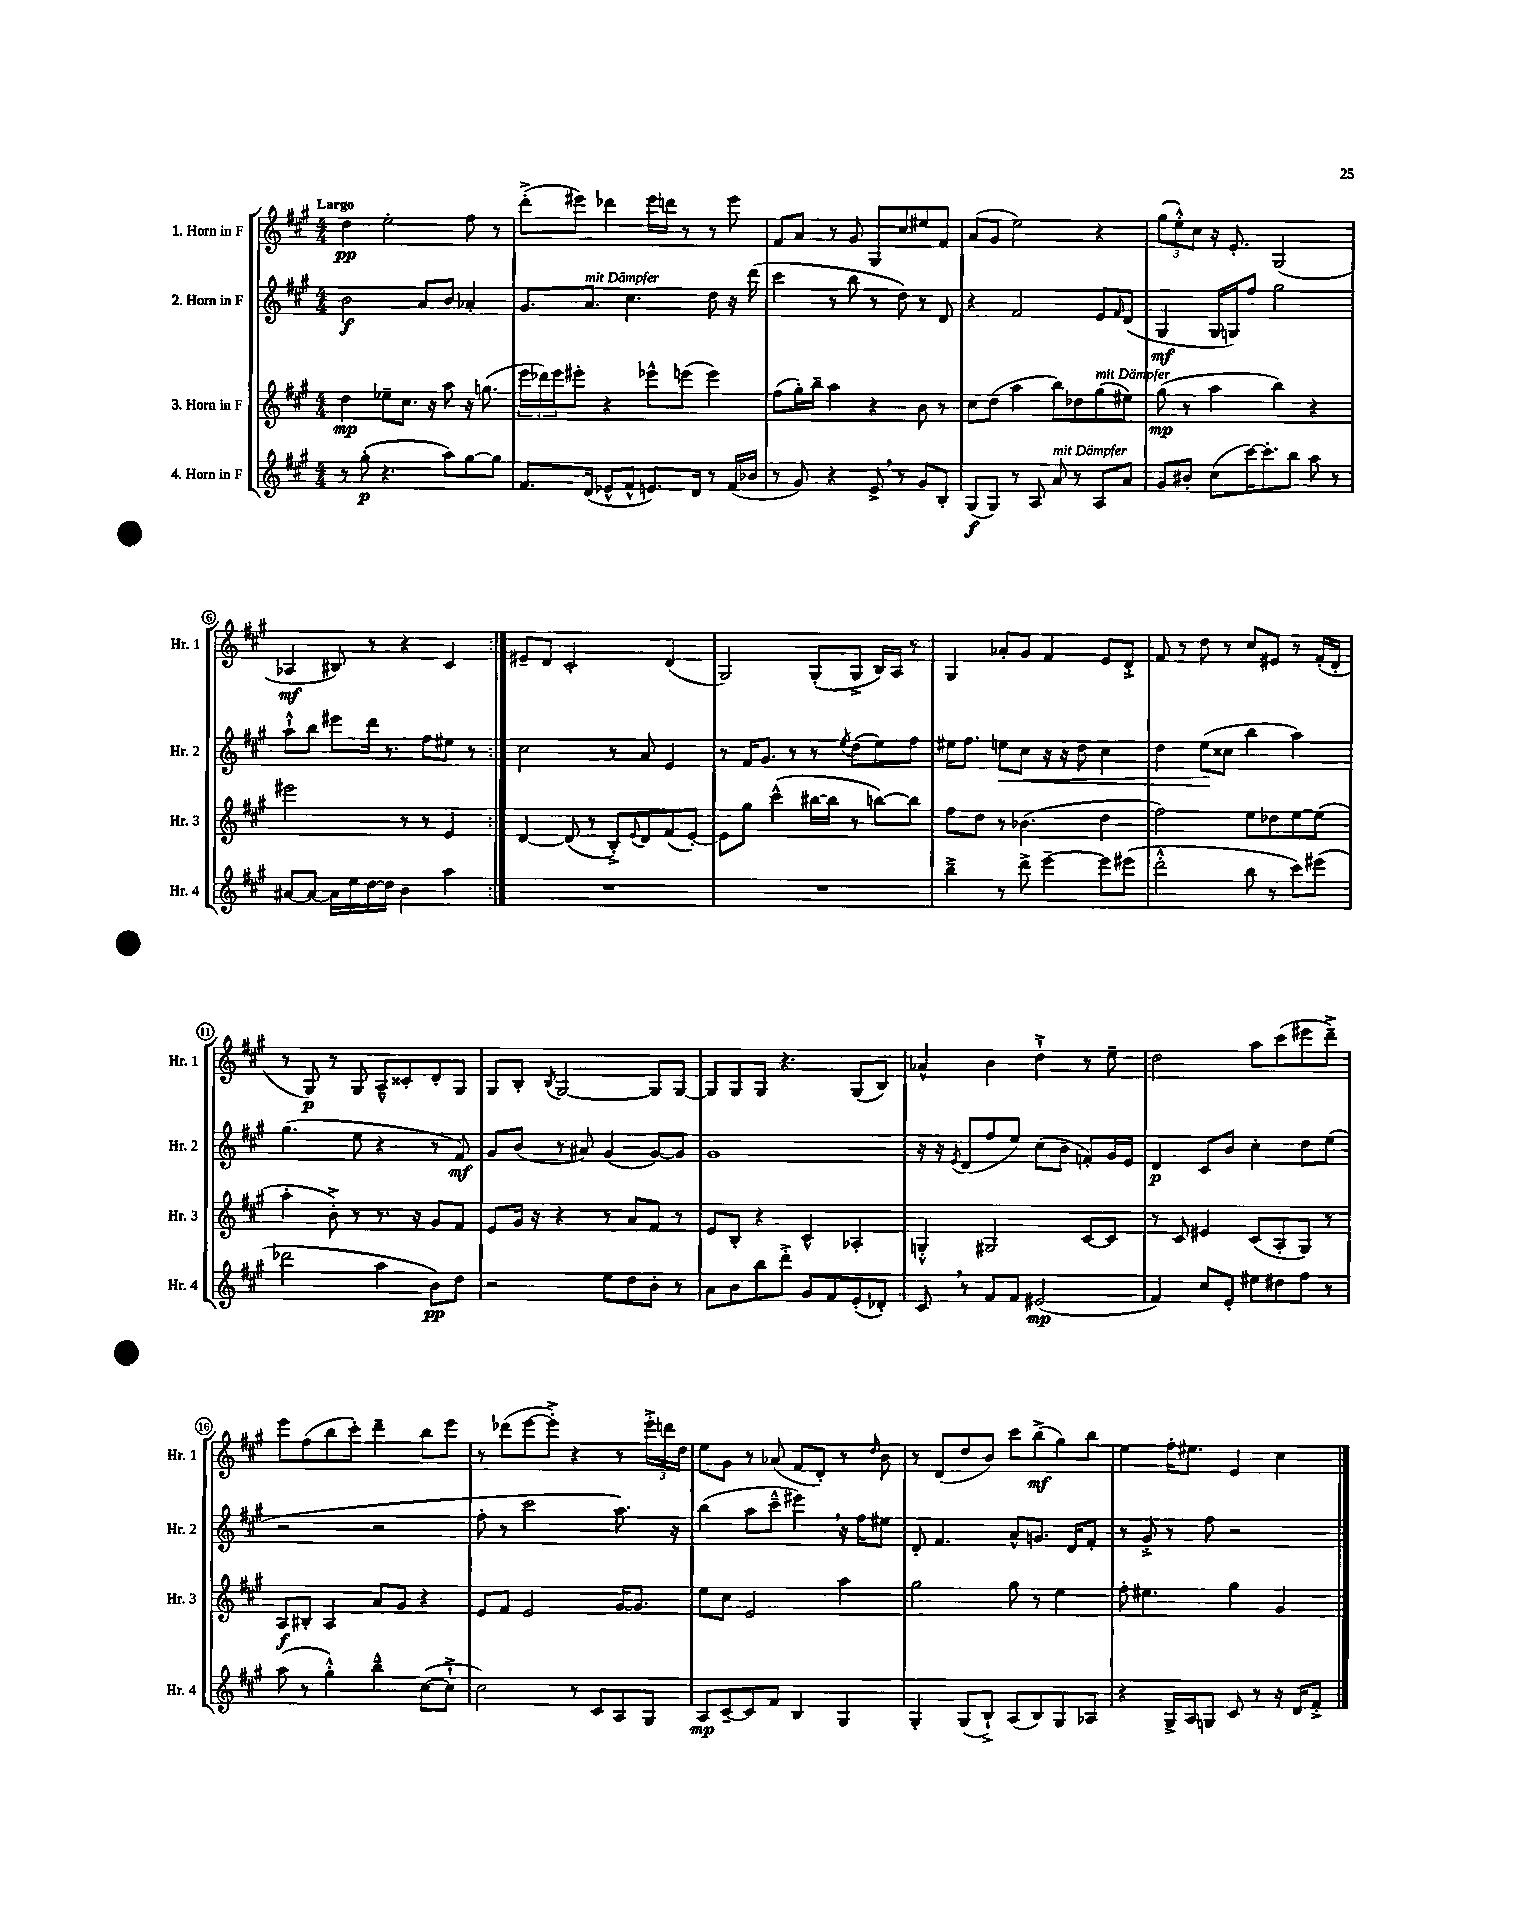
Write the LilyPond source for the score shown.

<<
\new StaffGroup <<
\new Staff = "s0" \with { instrumentName = "1. Horn in F" shortInstrumentName = "Hr. 1" } {
    \clef treble \key a \major \numericTimeSignature \time 4/4 \tempo "Largo"
    \repeat volta 2 { d''4\pp e''2-. fis''8 r8 |
    d'''8-.->( eis'''8) des'''4 eis'''16 d'''16 r8 r8 eis'''8 |
    fis'8 a'8 r8 gis'8 gis8 cis''8 eis''8 fis'8 |
    a'8( gis'8 e''2) r4 |
    \tuplet 3/2 { gis''8( e''8-.-^) cis''8 } r16 e'8.-. gis2( |
    aes4\mf bis8) r8 r4 cis'4 | }
    eis'8-- d'8 cis'2-. d'4( |
    gis2) gis8-.( gis8-> b16) a16 r8 |
    gis4 aes'8-. gis'8 fis'4 e'8 d'8-.-> |
    fis'8 r8 d''8 r8 cis''8 eis'8 r8 fis'16-.( d'16-. |
    r8 gis8\p) r8 gis8 a8---^ cisis'8-. d'8-. gis8 |
    gis8 b8-. \acciaccatura { b8 } gis2~ gis8 gis8~ |
    gis8 gis8 gis8 r4. gis8( b8) |
    aes'4-^ b'4 d''4-!-> r8 e''8-- |
    d''2 a''8 cis'''8( eis'''8 d'''8--->) |
    e'''8 fis''8( b''8 cis'''8-.) d'''4-- b''8 e'''8 |
    r8 des'''8( e'''8~ e'''8-.->) r4 r8 \tuplet 3/2 { e'''16-.-> d'''16 d''16 } |
    e''8 gis'8 r8 aes'8( fis'8 d'8-.) r8 \grace { d''16 } b'8 |
    r8 d'8( d''8 b'8) cis'''8 b''8->\mf( gis''8) b''8 |
    e''4 fis''16-. eis''8. e'4 cis''4 \bar "|." |
}
\new Staff = "s1" \with { instrumentName = "2. Horn in F" shortInstrumentName = "Hr. 2" } {
    \clef treble \key a \major \numericTimeSignature \time 4/4
    \repeat volta 2 { b'2\f a'8 b'8 aes'4-. |
    gis'8. a'8.^\markup { \italic "mit Dämpfer" } cis''4. d''8 r16 d'''16( |
    cis'''4 r8 b''8 r8 d''8) r8 d'8 |
    r4 fis'2 e'8 \grace { fis'16 } d'8( |
    gis4\mf gis16 g16) fis''8 gis''2 |
    a''8-!-^ b''8 eis'''8 d'''16 r8. fis''8 eis''8 r8 | }
    cis''2 r8 a'8 e'4 |
    r8 fis'16 gis'8. r8 r8 \acciaccatura { e''8 } d''8( e''8) fis''8 |
    eis''16 fis''8. e''8\< cis''8 r16 r16 d''8 cis''4 |
    d''4 e''8\!( cisis''8 b''4 a''4) |
    gis''4.( e''8 r4 r8 fis'8\mf) |
    gis'8 b'8( r8 ais'8) gis'4( gis'8~) gis'8 |
    gis'1 |
    r16 r16 \acciaccatura { e'8 } d'8( fis''8 e''8) cis''8( b'8 f'8-.) gis'16 e'16 |
    d'4\p cis'8 b'8 cis''4-. d''8 e''8( |
    r2 r2 |
    fis''8-. r8 cis'''2 a''8.) r16 |
    b''4( a''8 cis'''8---^ eis'''4) \breathe r16 fis''16 eis''8 |
    d'8-. fis'4. a'8-^ g'8. d'16 fis'8-. |
    r8 gis'8-.-> r8 fis''8 r2 \bar "|." |
}
\new Staff = "s2" \with { instrumentName = "3. Horn in F" shortInstrumentName = "Hr. 3" } {
    \clef treble \key a \major \numericTimeSignature \time 4/4
    \repeat volta 2 { d''4\mp ees''8-- cis''8. r16 a''8 r16 g''8.( |
    \tuplet 3/2 { e'''16 des'''16) e'''16 } eis'''8-. r4 ees'''8-^ e'''8( e'''4) |
    fis''8( gis''16-.) b''16-- a''4 r4 b'8 r8 |
    cis''8 d''8( a''4 b''8) des''8 gis''8^\markup { \italic "mit Dämpfer" }( eis''8) |
    gis''8\mp( r8 a''4 b''4) r4 |
    eis'''2 r8 r8 e'4 | }
    d'4~ d'8( r8 b8-.->) \appoggiatura { e'8 } d'8 fis'8( e'8~-.) |
    e'8 gis''8 cis'''4-^( bis''16~ bis''16 r8 b''8~) b''8 |
    fis''8 d''8 r8 bes'4.( d''4 |
    fis''2) e''8 des''8 e''8~ e''8( |
    a''4-. b'8-.->) r8 r8. r16 gis'8 fis'8 |
    e'8 gis'16 r16 r4 r8 a'8 fis'8 r8 |
    e'8 b8-. r4 cis'4-^ aes4-. |
    g4-.-^ gis2 cis'8~ cis'8 |
    r8 cis'8 eis'4 cis'8( a8-. gis8) r8 |
    a8\f bis8-. a4 a'8 gis'8 r4 |
    e'8 fis'8 e'2 gis'16~ gis'8. |
    e''8 cis''8 e'2 a''4 |
    gis''2 gis''8 r8 e''4 |
    fis''8-. eis''4. gis''4 gis'4 \bar "|." |
}
\new Staff = "s3" \with { instrumentName = "4. Horn in F" shortInstrumentName = "Hr. 4" } {
    \clef treble \key a \major \numericTimeSignature \time 4/4
    \repeat volta 2 { r8 gis''8-.\p( r4. a''8) gis''8~ gis''8 |
    fis'8. d'16( ees'8-^ fis'8-^ e'8.) d'16 r8 fis'16( bes'16 |
    r8 gis'8) r4 e'8-> \breathe r8 gis'8 b8-. |
    gis8\f( gis8) r8 a8 a'8^\markup { \italic "mit Dämpfer" } r8 a8 a'8 |
    gis'8 bis'8-. cis''8( cis'''16~) cis'''8.-. b''8 a''8 r8 |
    ais'8~ ais'8~ ais'16 e''16 d''16~ d''16 b'4 a''4 | }
    R1 |
    R1 |
    b''4---> r8 d'''8-> e'''4~-- e'''8 eis'''8( |
    d'''2-.-^ b''8 r8 cis'''8) eis'''8( |
    des'''2 a''4 b'8\pp) d''8 |
    r2 e''8 d''8 b'8-. r8 |
    a'8 b'8 b''8 d'''8-.-> gis'8 fis'8 e'8-.( des'8-.) |
    cis'8 \breathe r8 fis'8 fis'8 eis'2\mp( |
    fis'4) cis''8 e'8-. eis''8 dis''8 fis''8 r8 |
    a''8( r8 gis''4-.-^) b''4---^ cis''8~( cis''8-!-> |
    cis''2) r8 cis'8 a8 gis8 |
    a8\mp cis'8~-- cis'8 fis'8 b4 gis4 |
    gis4-. gis8( b8-!->) a8( b8) gis8 aes8 |
    r4 gis16-> a16 g8 cis'8 r8 r16 d'16 fis'8-.-> \bar "|." |
}
>>
>>
\layout { \context { \Score \override BarNumber.stencil = #(make-stencil-circler 0.1 0.3 ly:text-interface::print) } }
